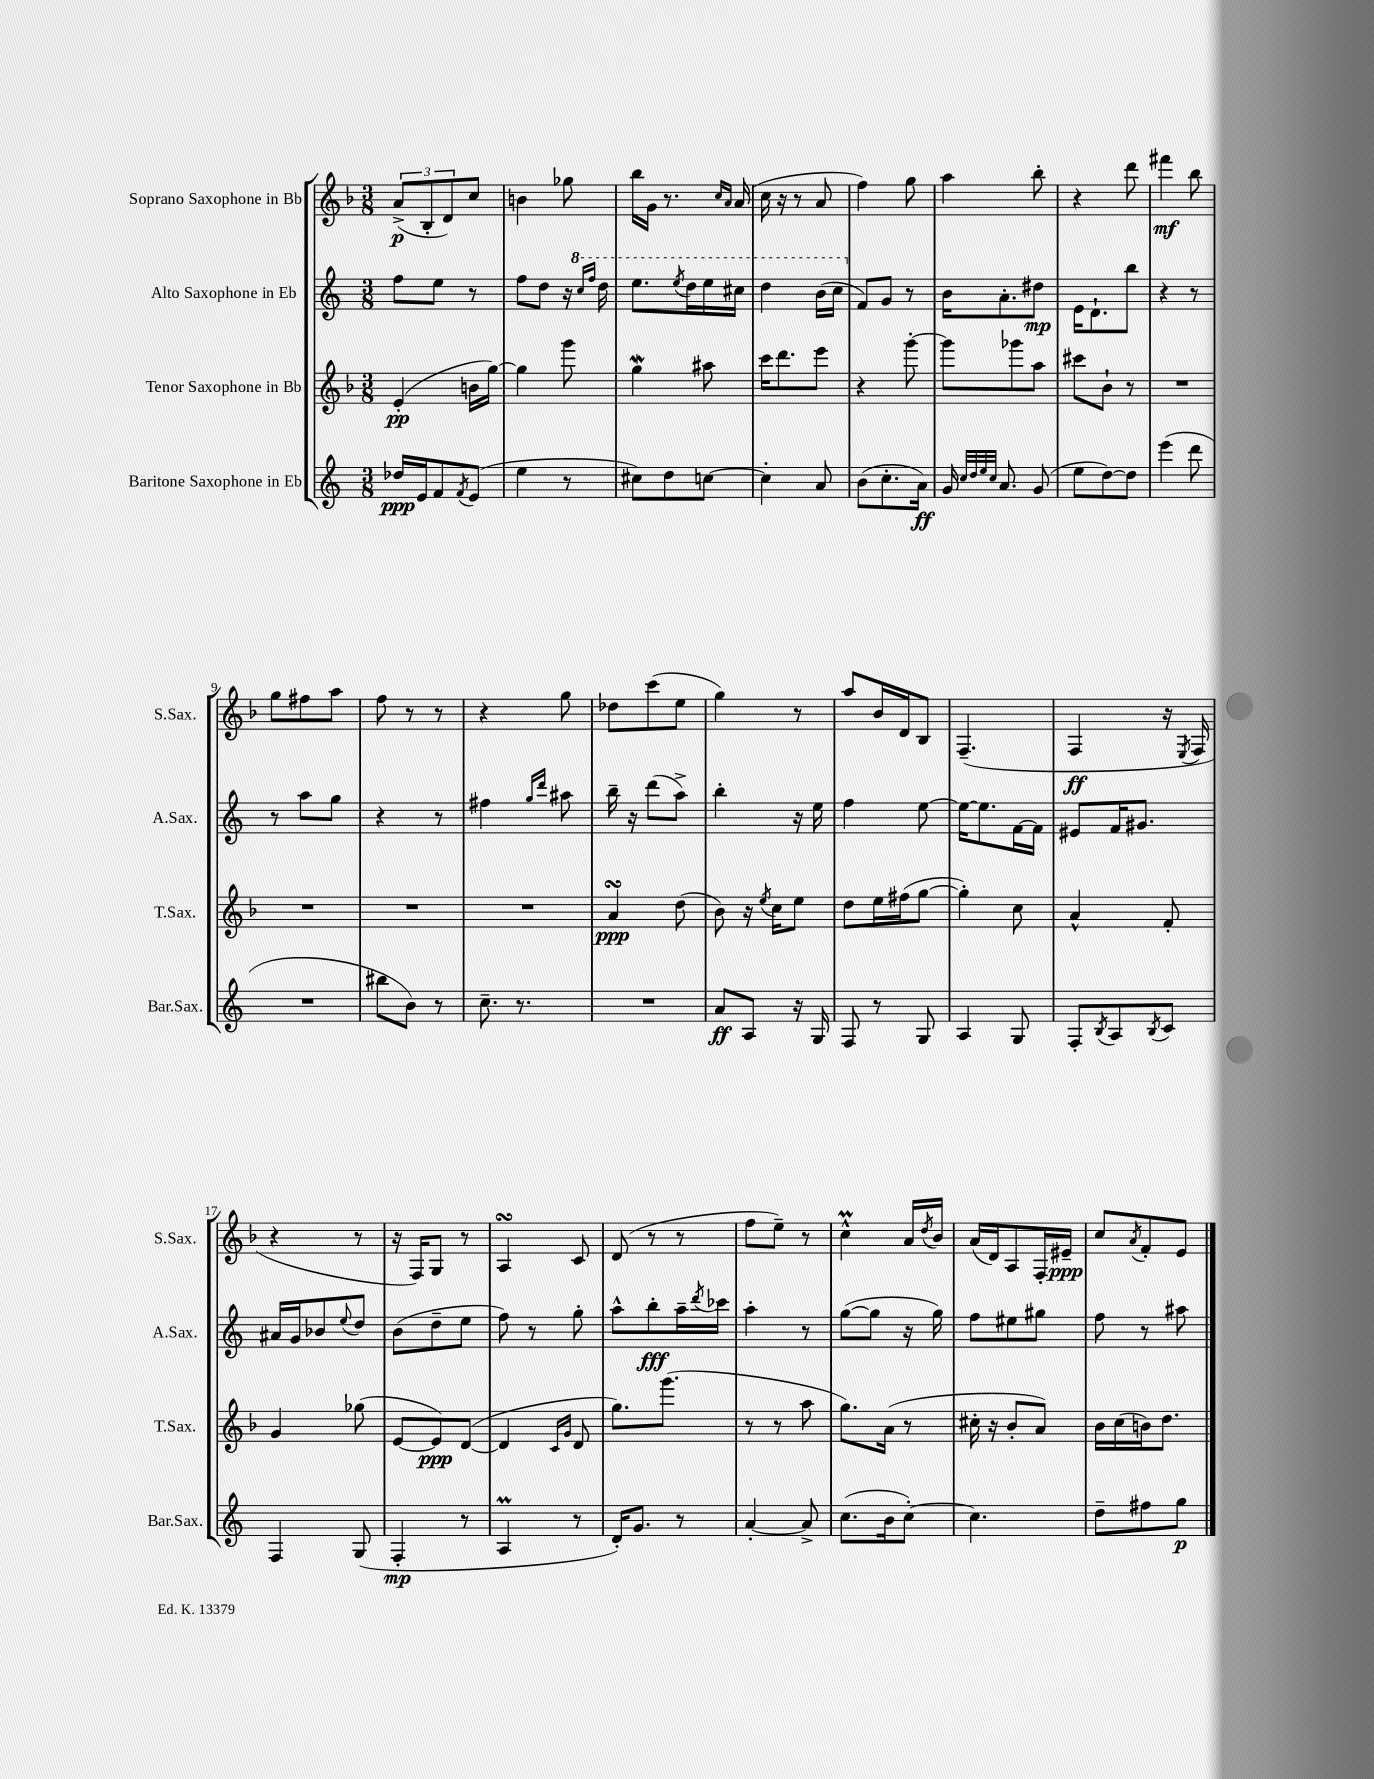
<<
\new StaffGroup <<
\new Staff = "s0" \with { instrumentName = "Soprano Saxophone in Bb" shortInstrumentName = "S.Sax." } {
    \clef treble \key f \major \numericTimeSignature \time 3/8
    \tuplet 3/2 { a'8->\p( bes8-. d'8) } c''8 |
    b'4 ges''8 |
    bes''16 g'16 r8. \grace { c''16 a'16 } a'16( |
    c''16 r16 r8 a'8 |
    f''4) g''8 |
    a''4 bes''8-. |
    r4 d'''8 |
    fis'''4\mf bes''8 |
    g''8 fis''8 a''8 |
    f''8 r8 r8 |
    r4 g''8 |
    des''8 c'''8( e''8 |
    g''4) r8 |
    a''8 bes'16 d'16 bes8 |
    f4.--( |
    f4\ff r16 \acciaccatura { e8 } f16 |
    r4 r8 |
    r16 f16) g8 r8 |
    a4\turn c'8 |
    d'8( r8 r8 |
    f''8 e''8--) r8 |
    c''4-^\prall a'16 \acciaccatura { d''8 } bes'16 |
    a'16( d'16) a8 f16-. eis'16--\ppp |
    c''8 \acciaccatura { a'8 } f'8-. e'8 \bar "|." |
}
\new Staff = "s1" \with { instrumentName = "Alto Saxophone in Eb" shortInstrumentName = "A.Sax." } {
    \clef treble \key c \major \numericTimeSignature \time 3/8
    f''8 e''8 r8 |
    f''8 d''8 r16 \ottava #1 \grace { c'''16 f'''16 } d'''16 |
    e'''8. \acciaccatura { e'''8 } d'''16 e'''16 cis'''16 |
    d'''4 b''16( c'''16 \ottava #0 |
    f'8) g'8 r8 |
    b'16 a'8.-. dis''8\mp |
    e'16 d'8.-! b''8 |
    r4 r8 |
    r8 a''8 g''8 |
    r4 r8 |
    fis''4 \grace { g''16 d'''16 } ais''8 |
    b''16-- r16 d'''8( a''8->) |
    b''4-. r16 e''16 |
    f''4 e''8~ |
    e''16~ e''8. f'16~ f'16 |
    eis'8 f'16 gis'8. |
    ais'16 g'16 bes'8 \appoggiatura { e''8 } d''8 |
    b'8( d''8-- e''8 |
    f''8) r8 g''8-. |
    a''8-^ b''8-.\fff a''16-- \acciaccatura { d'''8 } ces'''16 |
    a''4-. r8 |
    g''8~( g''8 r16 g''16) |
    f''8 eis''8 gis''8 |
    f''8 r8 ais''8 \bar "|." |
}
\new Staff = "s2" \with { instrumentName = "Tenor Saxophone in Bb" shortInstrumentName = "T.Sax." } {
    \clef treble \key f \major \numericTimeSignature \time 3/8
    e'4-.\pp( b'16 g''16~) |
    g''4 g'''8 |
    g''4\mordent ais''8 |
    c'''16 d'''8. e'''8 |
    r4 g'''8~-. |
    g'''8 ges'''8 a''8 |
    cis'''8 bes'8-! r8 |
    R4. |
    R4. |
    R4. |
    R4. |
    a'4\turn\ppp d''8( |
    bes'8) r16 \acciaccatura { e''8 } c''16 e''8 |
    d''8 e''16 fis''16( g''8~ |
    g''4-.) c''8 |
    a'4-^ f'8-. |
    g'4 ges''8( |
    e'8~ e'8\ppp) d'8~( |
    d'4 \grace { c'16 g'16 } d'8 |
    g''8.) g'''8.( |
    r8 r8 a''8 |
    g''8.) a'16( r8 |
    cis''16-. r16 bes'8-. a'8) |
    bes'16 c''16( b'16) d''8. \bar "|." |
}
\new Staff = "s3" \with { instrumentName = "Baritone Saxophone in Eb" shortInstrumentName = "Bar.Sax." } {
    \clef treble \key c \major \numericTimeSignature \time 3/8
    des''16\ppp e'16 f'8 \acciaccatura { f'8 } e'8( |
    e''4 r8 |
    cis''8) d''8 c''8~ |
    c''4-. a'8 |
    b'8( c''8.-. a'16\ff) |
    g'16 \grace { c''32 d''32 e''32 c''32 } a'8. g'8( |
    e''8 d''8~) d''8 |
    e'''4( d'''8 |
    R4. |
    bis''8 b'8) r8 |
    c''8.-- r8. |
    R4. |
    a'8\ff a8 r16 g16 |
    f8 r8 g8 |
    a4 g8 |
    f8-. \acciaccatura { b8 } a8 \acciaccatura { b8 } c'8 |
    f4 g8( |
    f4-.\mp r8 |
    a4\prall r8 |
    d'16-.) g'8. r8 |
    a'4~-. a'8-> |
    c''8.( b'16 c''8~-.) |
    c''4. |
    d''8-- fis''8 g''8\p \bar "|." |
}
>>
>>
